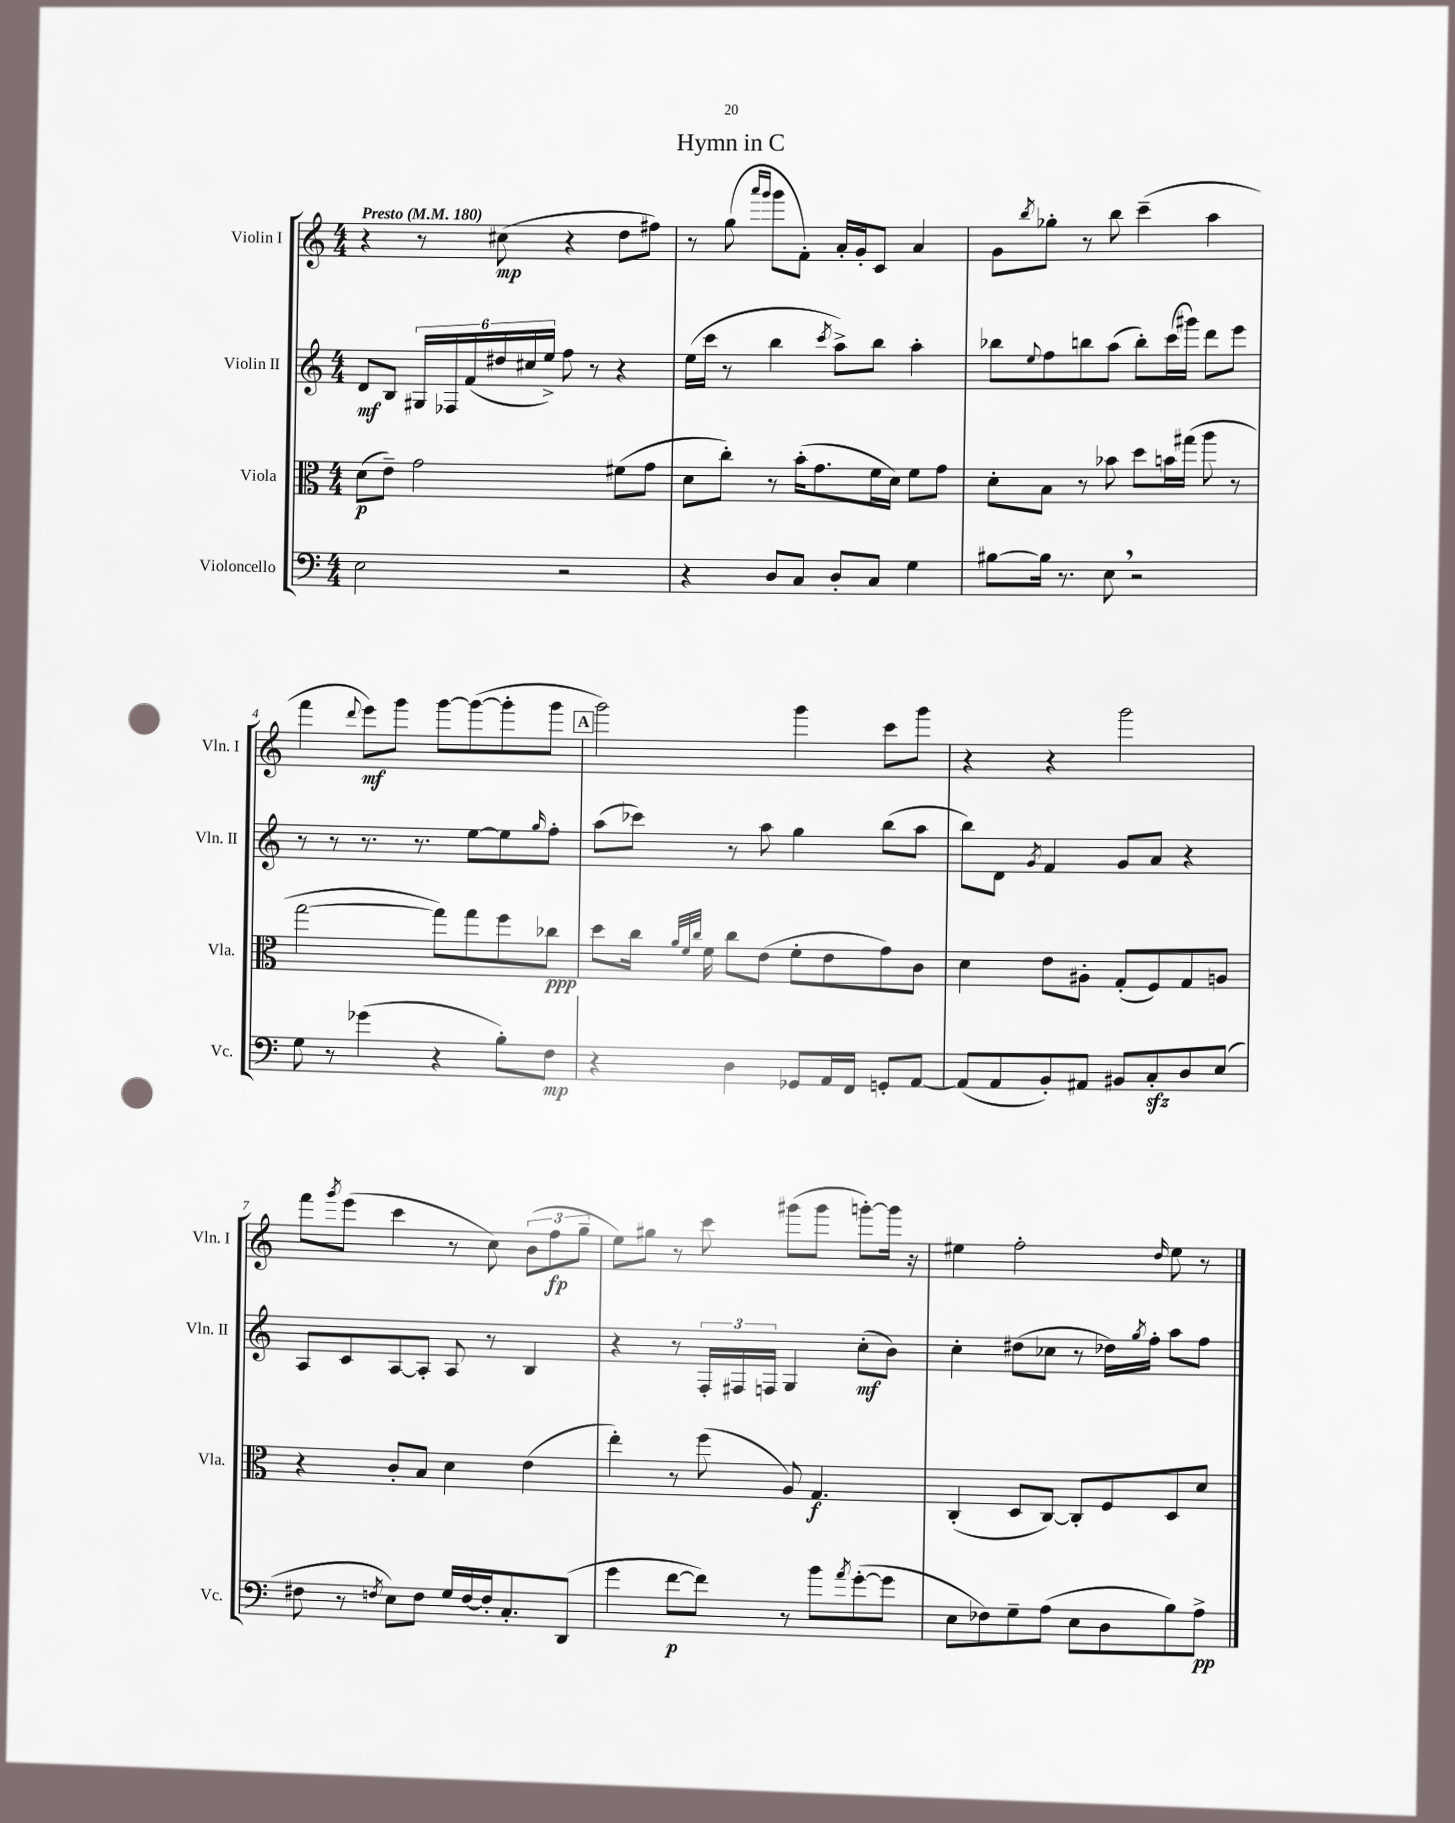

**kern	**kern	**kern	**kern
*staff4	*staff3	*staff2	*staff1
*clefF4	*clefC3	*clefG2	*clefG2
*k[]	*k[]	*k[]	*k[]
*M4/4	*M4/4	*M4/4	*M4/4
*MM180	*MM180	*MM180	*MM180
2E	(8d	8d	4r
.	8e~)	8B	.
.	2g	24G#	8r
.	.	24F-	.
.	.	(24f	.
.	.	24dd#	(8cc#
.	.	24cc#	.
.	.	24ee^)	.
2r	.	8ff	4r
.	.	8r	.
.	(8f#	4r	8dd
.	8g	.	8ff#)
=	=	=	=
4r	8d	(16ee	8r
.	.	16ccc	.
.	8cc')	8r	(8gg
.	.	.	16qqaaa
.	.	.	16qqggg
8D	8r	4bb	8ggg
8C	(16b'	.	8f')
.	8.g	.	.
.	.	8qccc	.
8D'	.	8aa^)	16a'
.	.	.	16g'
8C	16f	8bb	8c
.	16d)	.	.
4G	8f	4aa'	4a
.	8g	.	.
=	=	=	=
[8B#	8d'	8bb-	8g
.	.	8qqee	8qbb
16B#]	8B	8ff	8gg-'
8.r	.	.	.
.	8r	8bb	8r
8E	8b-	(8aa	8bb
2r	8dd	8bb')	(4ccc~
.	16b	(16ccc	.
.	(16gg#	16ggg#)	.
.	8aa	8ddd	4aa
.	8r	8eee	.
=	=	=	=
8G	[2gg	8r	4fff
8r	.	8r	.
.	.	.	8qqddd
(4g-	.	8.r	8eee)
.	.	.	8ggg
.	.	8.r	.
4r	8gg])	.	[8ggg
.	8gg	[8ee	(8ggg_
8B')	8ff	8ee]	8ggg']
.	.	16qqgg	.
8F	8cc-	8ff'	8ggg
=	=	=	=
4r	8dd	(8aa	2ggg)
.	16cc	8ccc-)	.
.	32qqa	.	.
.	32qqf	.	.
.	32qqcc	.	.
.	16f	.	.
4D	8cc	8r	.
.	(8e	8aa	.
8GG-	8f'	4gg	4ggg
16AA	8e	.	.
16FF	.	.	.
8GG'	8g)	(8bb	8ccc
[8AA	8c	8aa	8ggg
=	=	=	=
(8AA]	4d	8bb)	4r
8AA	.	8d	.
.	.	8qg	.
8BB')	8e	4f	4r
8AA#	8A#'	.	.
8BB#	(8G'	8g	2ggg
8C'	8F)	8a	.
8D	8G	4r	.
(8E	8A	.	.
=	=	=	=
8F#	4r	8A	8fff
.	.	.	8qggg
8r	.	8c	(8eee
8qF	.	.	.
8E)	8c'	[8A	4ccc
8F	8B	8A']	.
16G	4d	8A	8r
[16F	.	.	.
16F']	.	8r	8cc)
8.C'	.	.	.
.	(4e	4B	(12b
.	.	.	12ff
(8DD	.	.	.
.	.	.	12gg~
=	=	=	=
4g	4ee')	4r	8ee)
.	.	.	8gg#
[8f	8r	8r	8r
8f])	(8ff	24F'	8ccc
.	.	24F#	.
.	.	24F	.
8r	8A)	4G	(8ggg#
8b	4.G	.	8ggg#
8qa	.	.	.
([8g'	.	(8cc'	[8ggg')
8g]	.	8b)	16ggg]
.	.	.	16r
=	=	=	=
8E	(4C'	4cc'	4ee#
8F-)	.	.	.
8G~	8D	(8dd#	2ff'
(8A	[8C)	8cc-	.
8E	8C']	8r	.
8D	8F	16dd-)	.
.	.	8qgg	.
.	.	16ff'	.
.	.	.	16qqdd
8B)	8D	8aa	8ee#
8A^	8d	8ff	8r
==	==	==	==
*-	*-	*-	*-
